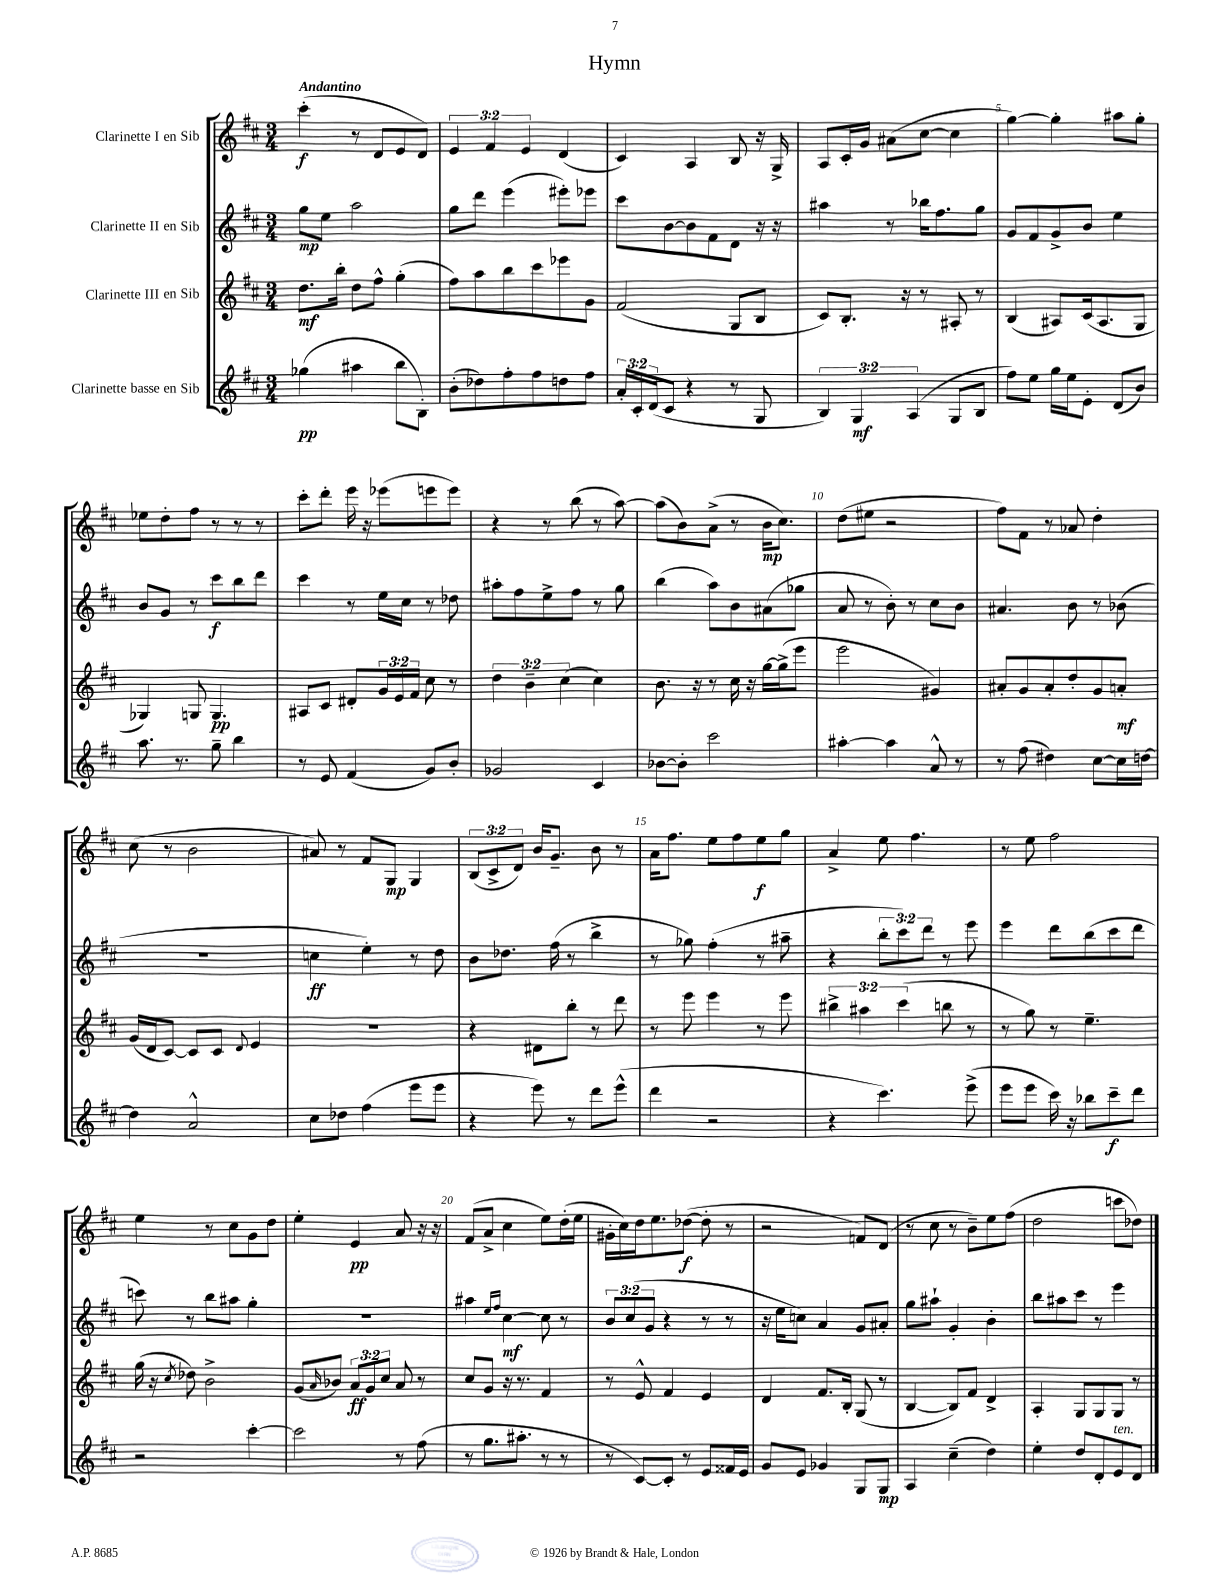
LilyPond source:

\header { title = "Hymn" }
<<
\new StaffGroup <<
\new Staff = "s0" \with { instrumentName = "Clarinette I en Sib" } {
    \clef treble \key d \major \numericTimeSignature \time 3/4 \override Staff.TupletNumber.text = #tuplet-number::calc-fraction-text \tempo "Andantino"
    cis'''4-.\f( r8 d'8 e'8 d'8) |
    \tuplet 3/2 { e'4 fis'4 e'4 } d'4( |
    cis'4) a4 b8 r16 g16-> |
    a8 cis'16-. g'16 ais'8( cis''8~ cis''4 |
    g''4~) g''4-. ais''8 g''8-. |
    ees''8 d''8-. fis''8 r8 r8 r8 |
    cis'''8-. d'''8-. e'''16 r16 ees'''8( e'''8 e'''8) |
    r4 r8 b''8( r8 a''8~) |
    a''8( b'8) a'8->( r8 b'16\mp cis''8.) |
    d''8( eis''8 r2 |
    fis''8) fis'8 r8 aes'8 d''4-. |
    cis''8( r8 b'2 |
    ais'8) r8 fis'8 g8\mp g4 |
    \tuplet 3/2 { b8( cis'8-> d'8) } b'16 g'8.-- b'8 r8 |
    a'16 fis''8. e''8 fis''8 e''8\f g''8 |
    a'4-> e''8 fis''4. |
    r8 e''8 fis''2 |
    e''4 r8 cis''8 g'8 d''8 |
    e''4-. e'4\pp a'8 r16 r16 |
    fis'8( a'8-> cis''4 e''8) d''16-.( e''16 |
    gis'16-. cis''16) d''16 e''8. des''8~\f( des''8-. r8 |
    r2 f'8) d'8( |
    r8 cis''8 r8 b'8--) e''8 fis''8( |
    d''2 c'''8 des''8) \bar "|." |
}
\new Staff = "s1" \with { instrumentName = "Clarinette II en Sib" } {
    \clef treble \key d \major \numericTimeSignature \time 3/4 \override Staff.TupletNumber.text = #tuplet-number::calc-fraction-text
    g''8\mp e''8 a''2 |
    g''8 d'''8 e'''4( eis'''8-.) ees'''8 |
    cis'''8 b'8~ b'8 fis'8 d'8 r16 r16 |
    ais''4 r8 bes''16 fis''8. g''8 |
    g'8 fis'8 g'8-> b'8 e''4 |
    b'8 g'8 r8 cis'''8\f b''8 d'''8 |
    cis'''4 r8 e''16 cis''16 r8 des''8 |
    ais''8-. fis''8 e''8-> fis''8 r8 g''8 |
    b''4( a''8) b'8 ais'8( ges''8 |
    a'8 r8 b'8-.) r8 cis''8 b'8 |
    ais'4. b'8 r8 bes'8( |
    R2. |
    c''4\ff e''4-.) r8 d''8 |
    b'8 des''8. fis''16( r8 b''4-> |
    r8 ges''8) fis''4-.( r8 ais''8-- |
    r4 \tuplet 3/2 { b''8-. cis'''8) d'''8 } r8 e'''8 |
    e'''4 d'''8 b''8( cis'''8 d'''8 |
    c'''8) r8 b''8 ais''8 g''4-. |
    R2. |
    ais''4 \grace { e''16 fis''16 } cis''4~\mf cis''8 r8 |
    \tuplet 3/2 { b'8 cis''8( g'8 } r4 r8 r8 |
    r16 e''16 c''8) a'4 g'8 ais'8-. |
    g''8 ais''8-! g'4-. b'4-. |
    b''8 ais''8 cis'''8 r8 e'''4 \bar "|." |
}
\new Staff = "s2" \with { instrumentName = "Clarinette III en Sib" } {
    \clef treble \key d \major \numericTimeSignature \time 3/4 \override Staff.TupletNumber.text = #tuplet-number::calc-fraction-text
    d''8.\mf b''16-. d''8 fis''8-^ g''4-.( |
    fis''8) a''8 b''8 cis'''8 ees'''8 g'8 |
    fis'2( g8 b8 |
    cis'8) b8.-. r16 r8 ais8-. r8 |
    b4( ais8) cis'16( ais8. g8 |
    ges4) g8 g4.\pp |
    ais8 cis'8 dis'8-. \tuplet 3/2 { g'16 e'16 fis'16 } cis''8 r8 |
    \tuplet 3/2 { d''4 b'4-- cis''4( } cis''4) |
    b'8. r16 r8 cis''16 r16 g''16~ g''16->( e'''8 |
    e'''2 gis'4) |
    ais'8-. g'8 ais'8-. d''8-. g'8 a'8-.\mf |
    g'16( d'16 cis'8~) cis'8 cis'8 \appoggiatura { d'8 } e'4 |
    R2. |
    r4 dis'8 b''8-. r8 d'''8 |
    r8 e'''8 e'''4 r8 e'''8 |
    \tuplet 3/2 { bis''4-> ais''4 cis'''4( } b''8 r8 |
    r8 g''8) r8 e''4.-- |
    g''16( r16 \acciaccatura { cis''8 } des''8) b'2-> |
    g'8( \grace { a'16 } bes'8) \tuplet 3/2 { a'8\ff g'8 cis''8 } a'8 r8 |
    cis''8 g'8 r16 r8. fis'4 |
    r8 e'8-^ fis'4 e'4 |
    d'4 fis'8. b16-. g8( r8 |
    b4~ b8) fis'8 d'4-> |
    a4-. g8 g8 g8 r8 \bar "|." |
}
\new Staff = "s3" \with { instrumentName = "Clarinette basse en Sib" } {
    \clef treble \key d \major \numericTimeSignature \time 3/4 \override Staff.TupletNumber.text = #tuplet-number::calc-fraction-text
    ges''4\pp( ais''4 b''8 b8-.) |
    b'8-.( des''8) fis''8-. fis''8 d''8 fis''8 |
    \tuplet 3/2 { a'16-. cis'16-. d'16( } cis'8 r4 r8 g8 |
    \tuplet 3/2 { b4) g4\mf a4( } g8 b8 |
    fis''8) e''8 g''16 e''16 e'8-. d'8( b'8) |
    a''8. r8. g''8-- b''4 |
    r8 e'8 fis'4( g'8) b'8-. |
    ges'2 cis'4 |
    bes'8~ bes'8-. cis'''2 |
    ais''4~-. ais''4 a'8-^ r8 |
    r8 fis''8( dis''4) cis''8~ cis''16 d''16~ |
    d''4 a'2-^ |
    cis''8 des''8 fis''4( e'''8 e'''8 |
    r4 e'''8) r8 d'''8 e'''8-^( |
    d'''4 r2 |
    r4 cis'''4.) e'''8->( |
    e'''8 e'''8 cis'''16) r16 bes''8 cis'''8--\f d'''8 |
    r2 cis'''4~-. |
    cis'''2 r8 fis''8( |
    r8 g''8. ais''8.-. r8 r8 |
    r8 cis'8~) cis'8-. r8 e'8 fisis'16 e'16 |
    g'8 e'8 ges'4 g8 g8\mp |
    a4 cis''4--( d''4) |
    e''4-. d''8 d'8-. e'8^\markup { \italic "ten." } d'8 \bar "|." |
}
>>
>>
\layout { \context { \Score \override BarNumber.break-visibility = ##(#f #t #t) barNumberVisibility = #(every-nth-bar-number-visible 5) } }
